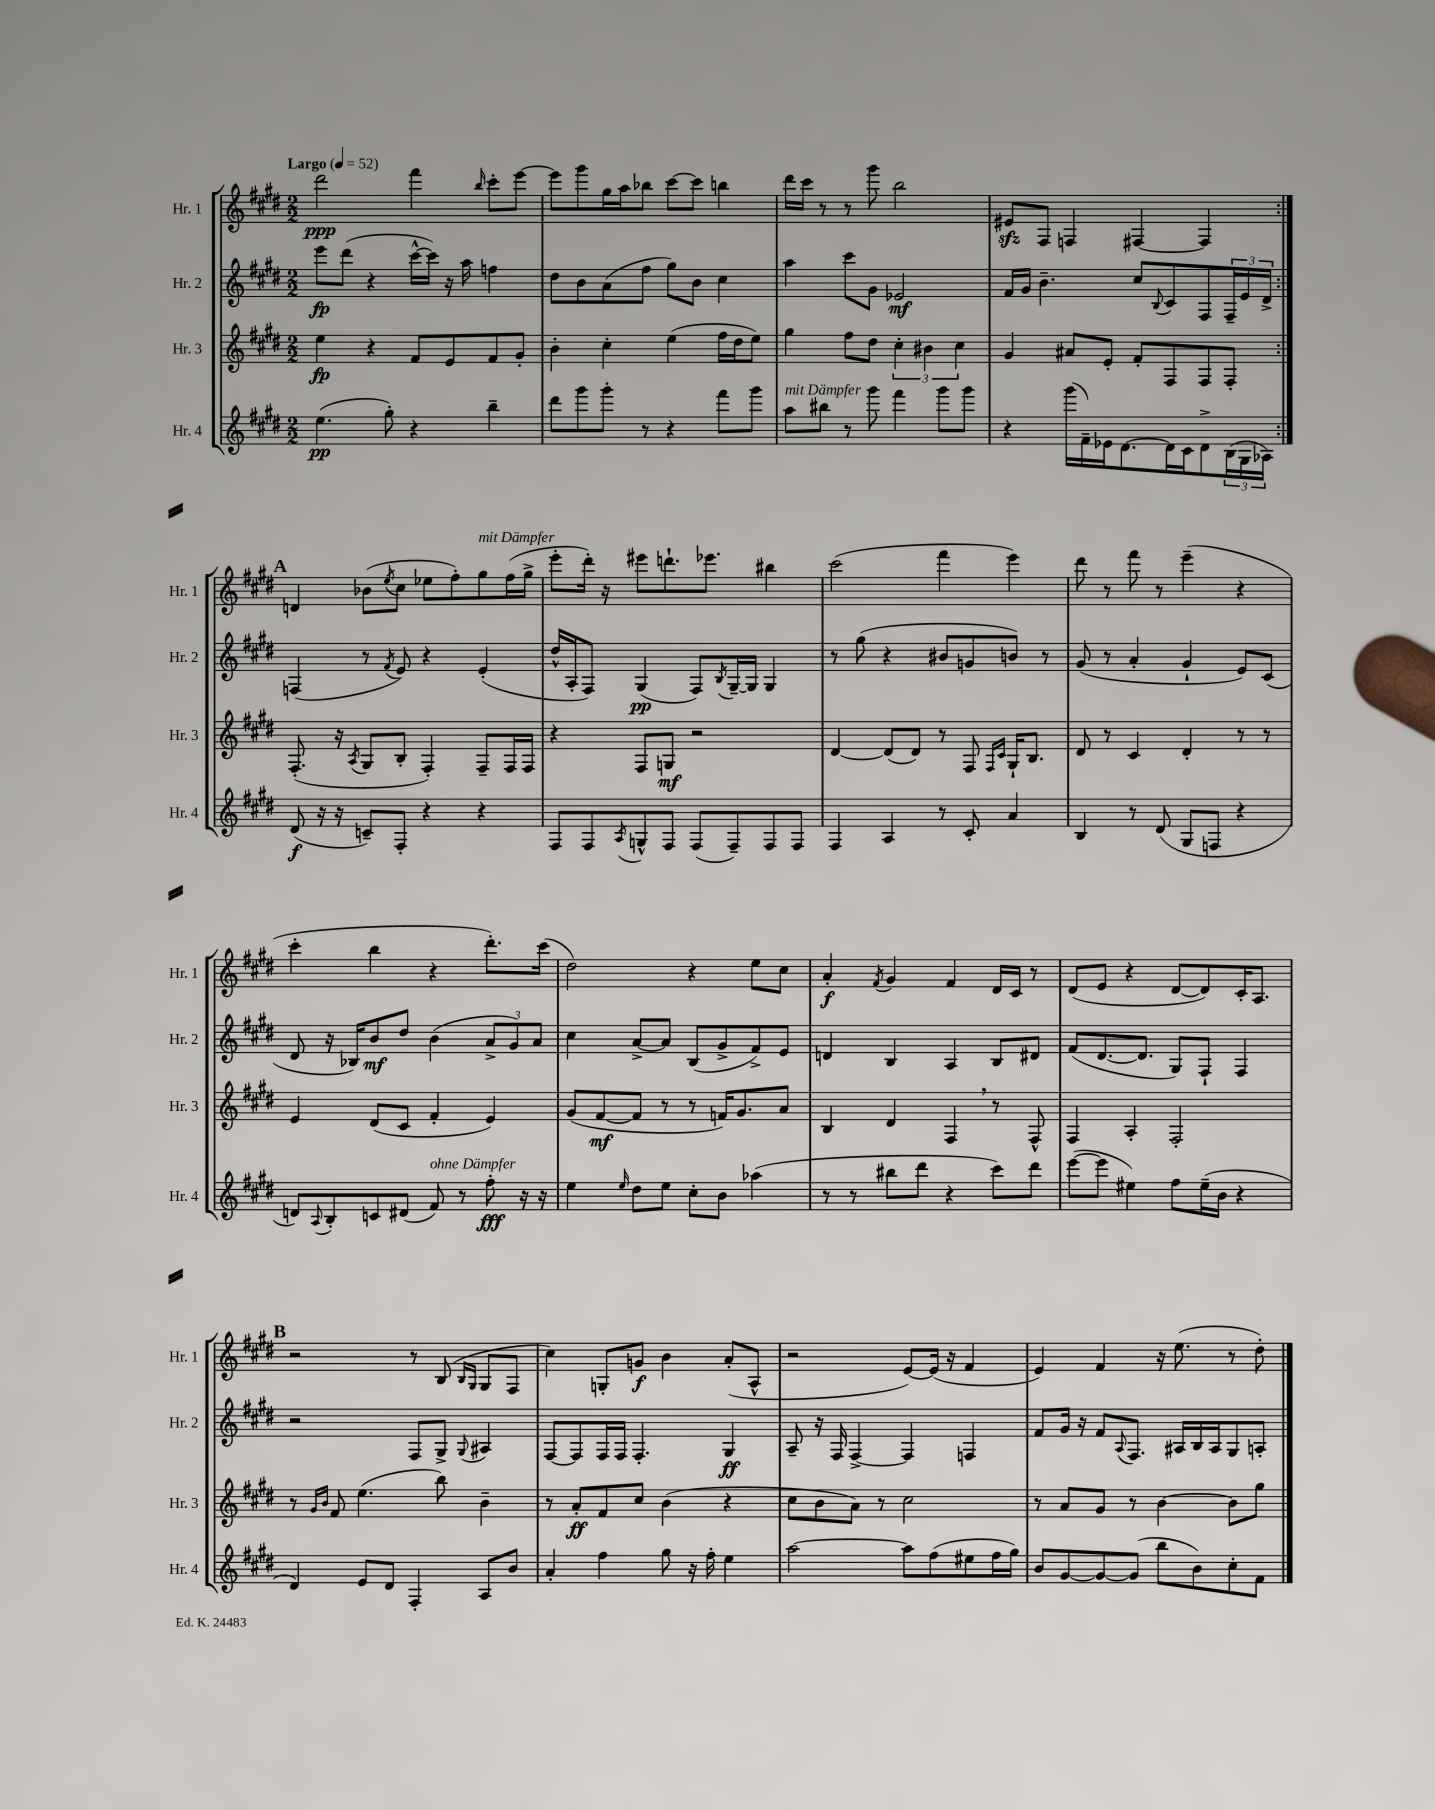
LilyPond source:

<<
\new StaffGroup <<
\new Staff = "s0" \with { instrumentName = "Hr. 1" shortInstrumentName = "Hr. 1" } {
    \clef treble \key e \major \numericTimeSignature \time 2/2 \tempo "Largo" 4 = 52
    \repeat volta 2 { dis'''2\ppp fis'''4 \grace { b''16 } cis'''8-. e'''8~ |
    e'''8 gis'''8 gis''16 a''16 bes''8 cis'''8~ cis'''8 b''4 |
    dis'''16 cis'''16 r8 r8 gis'''8 b''2 |
    eis'8\sfz fis8 f4 fis4~ fis4 | }
    \mark \markup { \bold "A" } d'4 bes'8( \acciaccatura { e''8 } cis''8 ees''8 fis''8-.) gis''8^\markup { \italic "mit Dämpfer" } fis''16( gis''16-> |
    e'''8-. dis'''16-.) r16 eis'''8 d'''8.-! ees'''8. bis''4 |
    cis'''2( fis'''4 e'''4) |
    dis'''8 r8 fis'''8 r8 e'''4--( r4 |
    cis'''4-. b''4 r4 dis'''8.-.) cis'''16( |
    dis''2) r4 e''8 cis''8 |
    a'4-.\f \acciaccatura { fis'8 } gis'4 fis'4 dis'16 cis'16 r8 |
    dis'8( e'8 r4 dis'8~ dis'8) cis'16-. a8. |
    \mark \markup { \bold "B" } r2 r8 b8( \grace { b16 gis16 } gis8 fis8 |
    cis''4) g8-. g'8\f b'4 a'8-.( a8-^ |
    r2 e'8~) e'16( r16 fis'4 |
    e'4) fis'4 r16 e''8.( r8 dis''8-.) \bar "|." |
}
\new Staff = "s1" \with { instrumentName = "Hr. 2" shortInstrumentName = "Hr. 2" } {
    \clef treble \key e \major \numericTimeSignature \time 2/2
    \repeat volta 2 { e'''8\fp dis'''8( r4 cis'''16~-^ cis'''16) r16 a''16 f''4 |
    dis''8 b'8 a'8( fis''8 gis''8) b'8 cis''4 |
    a''4 cis'''8 gis'8 ees'2\mf |
    fis'16 gis'16 b'4.-- cis''8 \appoggiatura { b8 } cis'8 fis8 \tuplet 3/2 { fis16-- e'16 dis'16-> } | }
    \mark \markup { \bold "A" } f4( r8 \acciaccatura { fis'8 } e'8) r4 e'4-.( |
    dis''16-^ a16-. fis8) gis4\pp( fis8) \acciaccatura { b8 } gis16~-- gis16 gis4 |
    r8 gis''8( r4 bis'8 g'8 b'8) r8 |
    gis'8( r8 a'4-. gis'4-! e'8) cis'8( |
    dis'8 r16 bes16) b'8\mf dis''8 b'4( \tuplet 3/2 { a'8-> gis'8) a'8 } |
    cis''4 a'8~-> a'8 b8( gis'8-> fis'8->) e'8 |
    d'4 b4 a4 b8 dis'8 |
    fis'8( dis'8.~ dis'8. gis8) fis8-! fis4 |
    \mark \markup { \bold "B" } r2 fis8 gis8-> \appoggiatura { gis8 } ais4 |
    fis8~ fis8 fis16 fis16 fis4.-. gis4\ff |
    a8-- r16 fis16 fis4~-> fis4 f4 |
    fis'8 gis'16 r16 fis'8 \appoggiatura { a8 } fis8. ais16 b16 ais16 gis8 a8-. \bar "|." |
}
\new Staff = "s2" \with { instrumentName = "Hr. 3" shortInstrumentName = "Hr. 3" } {
    \clef treble \key e \major \numericTimeSignature \time 2/2
    \repeat volta 2 { e''4\fp r4 fis'8 e'8 fis'8 gis'8-. |
    b'4-. cis''4-. e''4( fis''16 dis''16 e''8) |
    gis''4 fis''8 dis''8 \tuplet 3/2 { cis''4-. bis'4 cis''4 } |
    gis'4 ais'8 e'8-. fis'8-. fis8 fis8 fis8-. | }
    \mark \markup { \bold "A" } fis8.-.( r16 \acciaccatura { a8 } gis8 b8-. fis4-.) fis8-- fis16 fis16 |
    r4 fis8 g8\mf r2 |
    dis'4~ dis'8( dis'8) r8 fis8 \grace { fis16 cis'16 } gis16-! b8. |
    dis'8 r8 cis'4 dis'4-. r8 r8 |
    e'4 dis'8( cis'8 fis'4-. e'4) |
    gis'8( fis'8~\mf fis'8 r8 r8 f'16) gis'8. a'8 |
    b4 dis'4 fis4 \breathe r8 fis8-^ |
    fis4 a4-. fis2-. |
    \mark \markup { \bold "B" } r8 \grace { gis'16 b'16 } fis'8 e''4.( b''8) b'4-- |
    r8 a'8-.\ff fis'8 cis''8 b'4( r4 |
    cis''8 b'8 a'8) r8 cis''2 |
    r8 a'8 gis'8 r8 b'4~ b'8 gis''8 \bar "|." |
}
\new Staff = "s3" \with { instrumentName = "Hr. 4" shortInstrumentName = "Hr. 4" } {
    \clef treble \key e \major \numericTimeSignature \time 2/2
    \repeat volta 2 { e''4.\pp( gis''8-.) r4 b''4-- |
    dis'''8 gis'''8 gis'''8-. r8 r4 fis'''8 gis'''8 |
    a''8^\markup { \italic "mit Dämpfer" } bis''8 r8 gis'''8 fis'''4 gis'''8 gis'''8 |
    r4 gis'''16( fis'16--) ees'16 dis'8.~ dis'16 cis'16 dis'8-> \tuplet 3/2 { b16( gis16 aes16) } | }
    \mark \markup { \bold "A" } dis'8\f( r16 r16 c'8--) fis8-. r4 r4 |
    fis8 fis8 \acciaccatura { a8 } g8-^ fis8 fis8( fis8--) fis8 fis8 |
    fis4 a4 r8 cis'8-. a'4 |
    b4 r8 dis'8( gis8 f8 r4 |
    d'8) \appoggiatura { a8 } b8-. c'8 dis'8( fis'8^\markup { \italic "ohne Dämpfer" }) r8 fis''8-.\fff r16 r16 |
    e''4 \grace { e''16 } dis''8 e''8 cis''8-. b'8 aes''4( |
    r8 r8 bis''8 dis'''8 r4 cis'''8) dis'''8 |
    e'''8~( e'''8 eis''4) fis''8 eis''16--( b'16 r4 |
    \mark \markup { \bold "B" } dis'4) e'8 dis'8 fis4-. a8 b'8 |
    a'4-. fis''4 gis''8 r16 fis''16-. e''4 |
    a''2~ a''8 fis''8( eis''8 fis''16 gis''16) |
    b'8 gis'8~ gis'8~ gis'8( b''8 b'8) cis''8-. fis'8 \bar "|." |
}
>>
>>
\layout { \context { \Score \remove "Bar_number_engraver" } }
